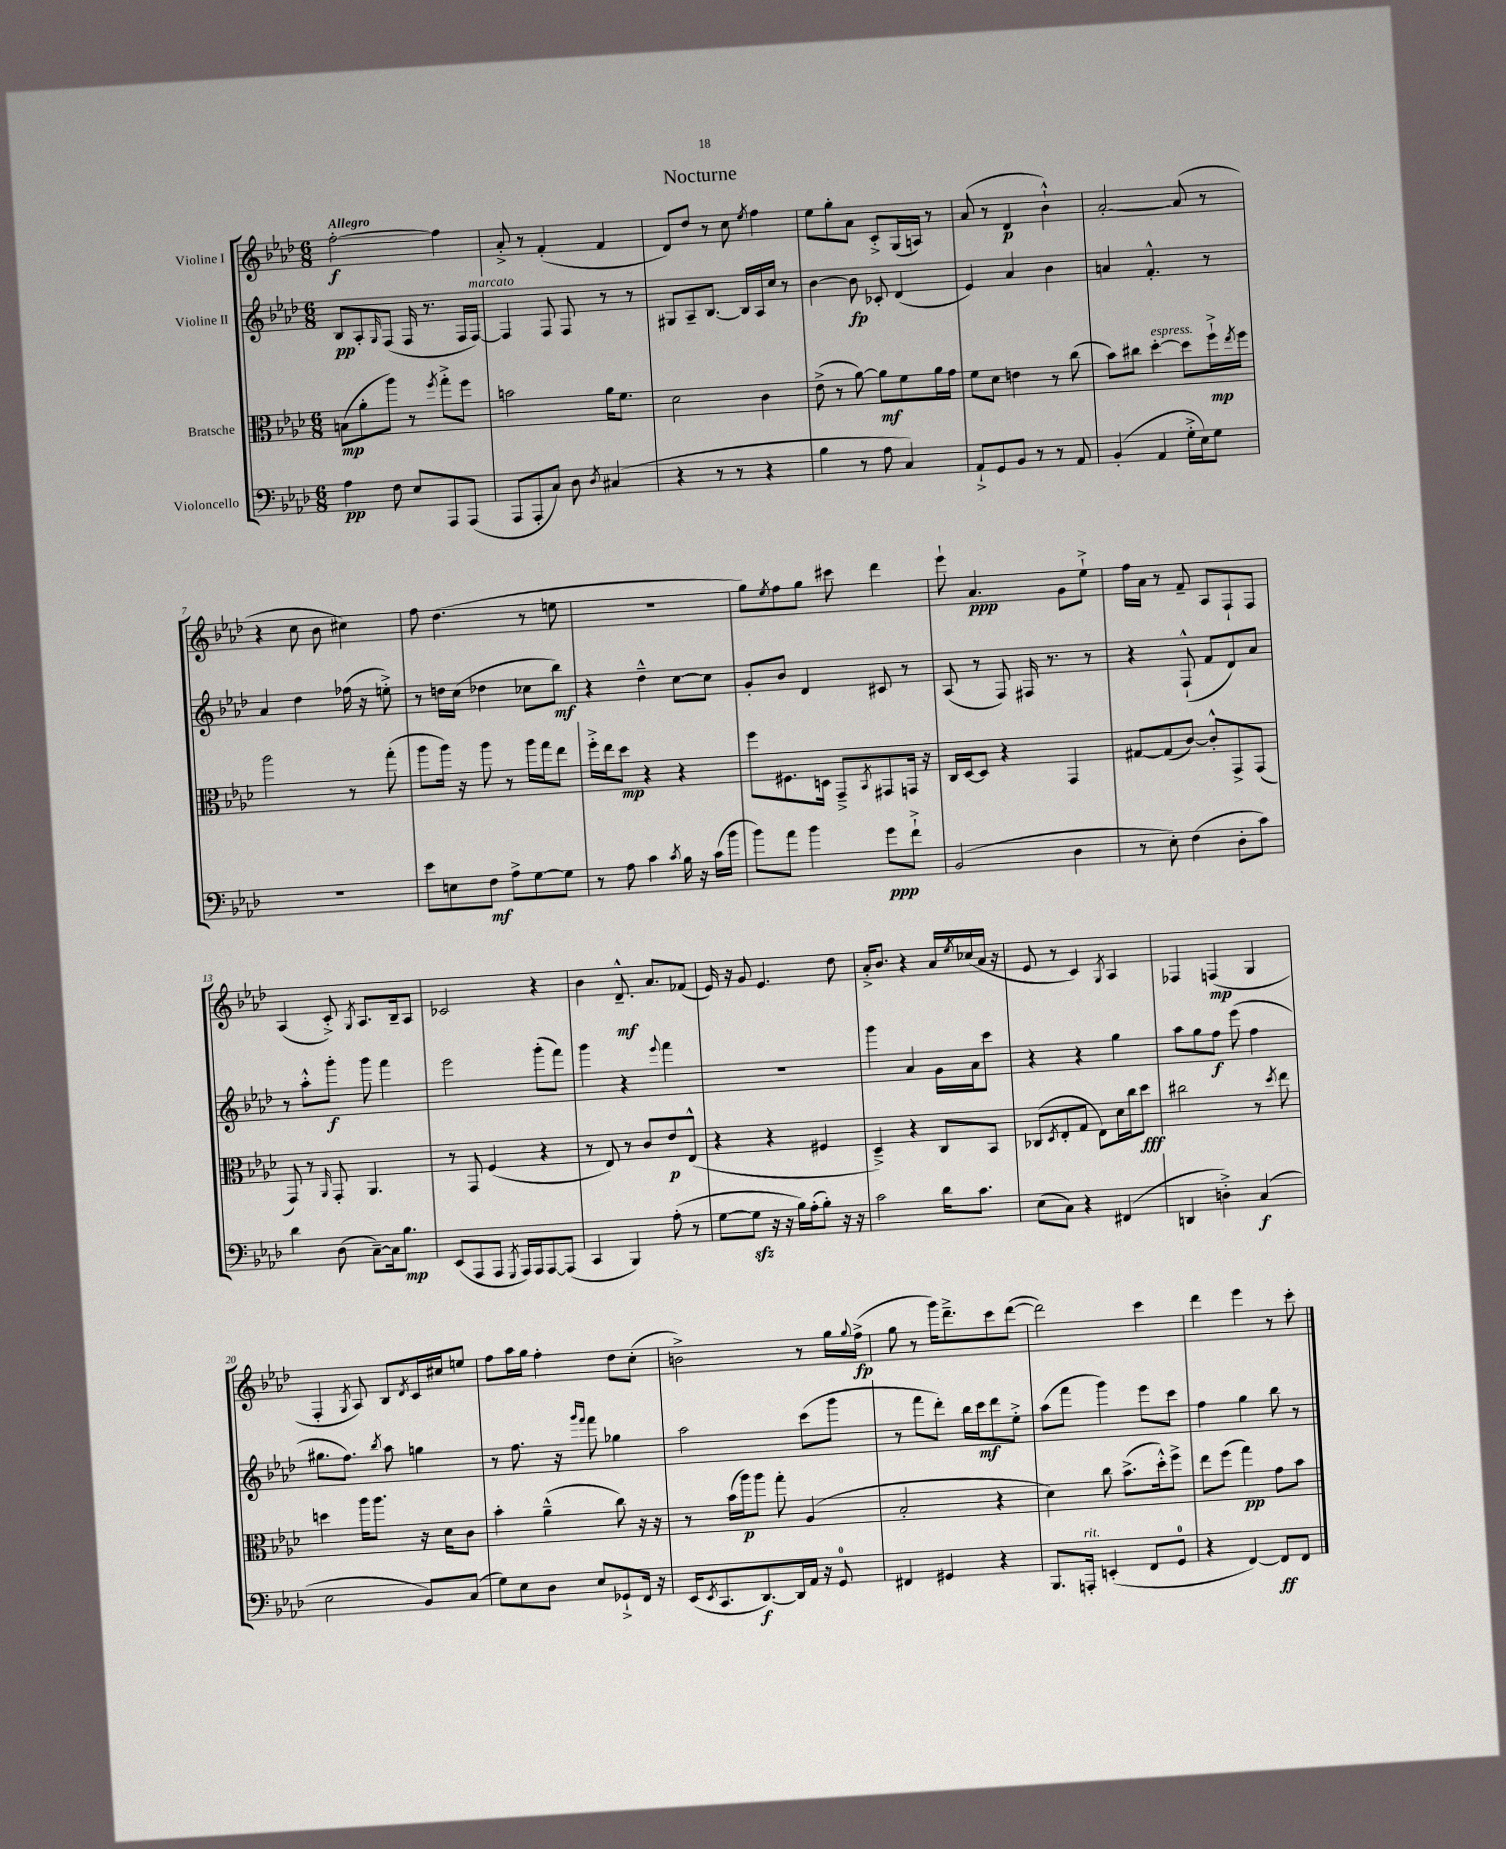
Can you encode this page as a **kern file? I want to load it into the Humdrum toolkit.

**kern	**dynam	**kern	**dynam	**kern	**dynam	**kern	**dynam
*part4	*part4	*part3	*part3	*part2	*part2	*part1	*part1
*staff4	*staff4	*staff3	*staff3	*staff2	*staff2	*staff1	*staff1
*I"Violoncello	*	*I"Bratsche	*	*I"Violine II	*	*I"Violine I	*
*clefF4	*	*clefC3	*	*clefG2	*	*clefG2	*
*k[b-e-a-d-]	*	*k[b-e-a-d-]	*	*k[b-e-a-d-]	*	*k[b-e-a-d-]	*
*M6/8	*	*M6/8	*	*M6/8	*	*M6/8	*
=1	=1	=1	=1	=1	=1	=1	=1
!	!	!	!	!	!	!LO:TX:a:B:t=Allegro	!
4A-\	pp	(8Bn\L	mp	8B-/L	pp	[2ff'\	f
.	.	8a-'\	.	8A-'/	.	.	.
.	.	.	.	16qqG/	.	.	.
8F\	.	8aa-\J)	.	(8F/J	.	.	.
8E-/L	.	8r	.	16F/	.	.	.
.	.	.	.	8.r	.	.	.
.	.	8qff/	.	.	.	.	.
8AAA-/	.	8gg'^\L	.	.	.	4ff\]	.
(8AAA-/J	.	8ff\J	.	16F/LL	.	.	.
!	!	!	!	!LO:TX:a:i:t=marcato	!	!	!
.	.	.	.	[16F/JJ)	.	.	.
=2	=2	=2	=2	=2	=2	=2	=2
8AAA-/L	.	2bn\	.	4F/]	.	8a-'^/	.
8AAA-'/	.	.	.	.	.	8r	.
8C/J)	.	.	.	8F/	.	(4f'/	.
8D-\	.	.	.	8F/	.	.	.
8qD-/	.	.	.	.	.	.	.
(4C#X/	.	16a-\KL	.	8r	.	4f/	.
.	.	8.f\J	.	.	.	.	.
.	.	.	.	8r	.	.	.
=3	=3	=3	=3	=3	=3	=3	=3
4r	.	2d-\	.	8G#X/L	.	8d-/L)	.
.	.	.	.	8A-~/	.	8dd-/J	.
8r	.	.	.	[8.B-/J	.	8r	.
8r	.	.	.	.	.	8cc\	.
.	.	.	.	16B-/LL]	.	.	.
.	.	.	.	.	.	8qee-/	.
4r	.	4c\	.	16A-/	.	4ff\	.
.	.	.	.	16cc/JJ	.	.	.
.	.	.	.	8r	.	.	.
=4	=4	=4	=4	=4	=4	=4	=4
4B-\	.	(8e-^\	.	[4b-\	.	8ee-\L	.
.	.	8r	.	.	.	8gg'\	.
8r	.	[8a-\)	.	8b-\]	fp	8a-\J	.
8A-\	.	8a-\L]	mf	8c-X'/	.	8c'^/L	.
4C/)	.	8f\	.	(4d-/	.	(16G/L	.
.	.	.	.	.	.	16An/JJ)	.
.	.	16a-\L	.	.	.	8r	.
.	.	16g\JJ	.	.	.	.	.
=5	=5	=5	=5	=5	=5	=5	=5
8AA-`^/L	.	8f\L	.	4e-/)	.	(8a-/	.
8GG/	.	8d-\J	.	.	.	8r	.
8BB-/J	.	4en\	.	4a-/	.	4d-/	p
8r	.	.	.	.	.	.	.
8r	.	8r	.	4b-\	.	4b-`^^\)	.
8AA-/	.	(8cc\	.	.	.	.	.
=6	=6	=6	=6	=6	=6	=6	=6
(4BB-'/	.	8b-\L)	.	4an/	.	[2a-'/	.
.	.	8cc#X\J	.	.	.	.	.
!	!	!LO:TX:a:i:t=espress.	!	!	!	!	!
4AA-/	.	[4dd-'\	.	4.f'^^/	.	.	.
16G'^\LL	.	8dd-\L]	.	.	.	(8a-/]	.
16E-\J)	.	.	.	.	.	.	.
8G\J	.	16ff`^\L	mp	8r	.	8r	.
.	.	8qee-/	.	.	.	.	.
.	.	16ff\JJ	.	.	.	.	.
!!LO:LB:g=z
=7	=7	=7	=7	=7	=7	=7	=7
2.r	.	2aa-\	.	4a-/	.	4r	.
.	.	.	.	4dd-\	.	8cc\	.
.	.	.	.	.	.	8b-\	.
.	.	8r	.	(16ff-X\	.	4cc#X\)	.
.	.	.	.	16r	.	.	.
.	.	(8gg'\	.	8een'^\)	.	.	.
=8	=8	=8	=8	=8	=8	=8	=8
8e-\L	.	8aa-\L	.	8r	.	8ff\	.
8En\	.	16aa-\Jk)	.	16ddn\LL	.	(4.dd-\	.
.	.	16r	.	(16cc\JJ	.	.	.
8F\J	mf	8aa-\	.	4dd-X\	.	.	.
8A-^\L	.	8r	.	.	.	.	.
[8G\	.	16aa-\LL	.	8cc-X\L	.	8r	.
.	.	16gg\J	.	.	.	.	.
8G\J]	.	8ee-\J	.	8bb-\J)	mf	8een\	.
=9	=9	=9	=9	=9	=9	=9	=9
8r	.	16ff'^\LL	.	4r	.	2.r	.
.	.	16ee-\J	.	.	.	.	.
8A-\	.	8dd-\J	mp	.	.	.	.
4c\	.	4r	.	4dd-~^^\	.	.	.
8qc/	.	.	.	.	.	.	.
16B-\	.	4r	.	[8cc\L	.	.	.
16r	.	.	.	.	.	.	.
(16c\LL	.	.	.	8cc\J]	.	.	.
16b-\JJ	.	.	.	.	.	.	.
=10	=10	=10	=10	=10	=10	=10	=10
8b-\L)	.	8ff\L	.	8g'/L	.	8gg\L)	.
.	.	.	.	.	.	8qee-/	.
8a-\J	.	8.F#X\	.	8b-/J	.	8ff\	.
4b-\	.	.	.	4d-/	.	8gg\J	.
.	.	16Dn\Jk	.	.	.	.	.
.	.	8GG~^/L	.	.	.	8ccc#X\	.
.	.	8qBB-/	.	.	.	.	.
8g\L	ppp	8GG#X/	.	8c#X/	.	4ddd-\	.
8f`^\J	.	16GGn/Jk	.	8r	.	.	.
.	.	16r	.	.	.	.	.
=11	=11	=11	=11	=11	=11	=11	=11
(2BB-/	.	16C/LL	.	(8A-/	.	8eee-`\	.
.	.	[16D-/J	.	.	.	.	.
.	.	8D-/J]	.	8r	.	4.a-/	ppp
.	.	4r	.	8F/)	.	.	.
.	.	.	.	16F#X/	.	.	.
.	.	.	.	8.r	.	.	.
4D-\	.	4GG/	.	.	.	8g\L	.
.	.	.	.	8r	.	8ee-`^\J	.
=12	=12	=12	=12	=12	=12	=12	=12
8r	.	[8G#X/L	.	4r	.	16ff\LL	.
.	.	.	.	.	.	16a-\JJ	.
8E-'\)	.	(8G#/]	.	.	.	8r	.
(4F\	.	[8c/J)	.	(8F`^^/	.	8f~/	.
.	.	8c'^^/L]	.	8f/L	.	8A-/L	.
8D-'\L	.	8GG^/	.	8d-/)	.	8F`/	.
8c\J)	.	(8GG/J	.	8a-/J	.	8F/J	.
!!LO:LB:g=z
=13	=13	=13	=13	=13	=13	=13	=13
4d-\	.	8GG/)	.	8r	.	(4A-/	.
.	.	8r	.	8aa-'^^\L	.	.	.
.	.	16qqAA-/	.	.	.	.	.
(8D-\	.	8GG'/	.	8ggg'\J	f	8c'^/)	.
.	.	.	.	.	.	8qG/	.
[8C~\L)	.	4.AA-/	.	8ggg\	.	8.A-/L	.
16C\k]	.	.	.	4fff\	.	.	.
8.B-\J	mp	.	.	.	.	16B-~/k	.
.	.	.	.	.	.	8A-/J	.
=14	=14	=14	=14	=14	=14	=14	=14
(8EE-/L	.	8r	.	2eee-\	.	2c-X/	.
8AAA-/	.	8GG/	.	.	.	.	.
8AAA-/J	.	(4F/	.	.	.	.	.
8qGGG/	.	.	.	.	.	.	.
16AAA-/LL)	.	.	.	.	.	.	.
16AAA-/J	.	.	.	.	.	.	.
[8AAA-/	.	4r	.	(8ggg'\L	.	4r	.
(8AAA-/J]	.	.	.	8fff\J)	.	.	.
=15	=15	=15	=15	=15	=15	=15	=15
4CC/	.	8r	.	4ggg\	.	4b-\	.
.	.	8E-/)	.	.	.	.	.
4BBB-/)	.	8r	.	4r	.	8.d-~^^/	mf
.	.	8c/L	.	.	.	.	.
.	.	.	.	.	.	8.a-/L	.
.	.	.	.	8qqeee-/	.	.	.
(8A-'\	.	8e-/	p	4fff\	.	.	.
8r	.	(8E-^^/J	.	.	.	(8f-X/J	.
=16	=16	=16	=16	=16	=16	=16	=16
[8G\L	.	4r	.	2.r	.	16e-/)	.
.	.	.	.	.	.	16r	.
8Gzz\J]	.	.	.	.	.	8g/	.
16r	.	4r	.	.	.	4.e-/	.
16r	.	.	.	.	.	.	.
16B-\LL)	.	.	.	.	.	.	.
(16A-'\J	.	.	.	.	.	.	.
8B-'\J)	.	4F#X/	.	.	.	.	.
16r	.	.	.	.	.	8dd-\	.
16r	.	.	.	.	.	.	.
=17	=17	=17	=17	=17	=17	=17	=17
2c\	.	4D-~^/)	.	4ggg\	.	16a-'^/KL	.
.	.	.	.	.	.	8.b-/J	.
.	.	4r	.	4a-/	.	4r	.
16d-\KL	.	8C/L	.	16g\LL	.	16a-/LL	.
.	.	.	.	.	.	8qee-/	.
8.c\J	.	.	.	16a-\J	.	(16cc-X/	.
.	.	8BB-/J	.	8ccc\J	.	16a-/JJ	.
.	.	.	.	.	.	16r	.
=18	=18	=18	=18	=18	=18	=18	=18
(8E-\L	.	(8C-X/L	.	4r	.	8e-/	.
.	.	8qD-/	.	.	.	.	.
8C\J)	.	8E-'/	.	.	.	8r	.
4r	.	8G/J	.	4r	.	4c/)	.
.	.	8E-\L)	.	.	.	.	.
.	.	.	.	.	.	8qG/	.
(4FF#X/	.	16d-\L	.	4gg\	.	4A-/	.
.	.	16cc\J	.	.	.	.	.
.	.	8dd-\J	fff	.	.	.	.
=19	=19	=19	=19	=19	=19	=19	=19
4DDn/	.	2cc#X\	.	8aa-\L	.	4F-X/	.
.	.	.	.	8gg\	.	.	.
4Dn'^\)	.	.	.	8ff\J	f	(4Fn/	mp
.	.	.	.	(8eee-\	.	.	.
(4C/	f	8r	.	4ff\	.	4G/	.
.	.	8qdd-/	.	.	.	.	.
.	.	8ee-\	.	.	.	.	.
!!LO:LB:g=z
=20	=20	=20	=20	=20	=20	=20	=20
2E-\	.	4ddn\	.	8.gg#X\L	.	4F'/	.
.	.	.	.	8.ff\J)	.	.	.
.	.	.	.	.	.	8qG/	.
.	.	16aa-\KL	.	.	.	8A-/)	.
.	.	8.aa-\J	.	.	.	.	.
.	.	.	.	8qbb-/	.	.	.
.	.	.	.	8aa-\	.	8B-/L	.
.	.	.	.	.	.	8qd-/	.
8BB-/L)	.	16r	.	4ggn\	.	16c/L	.
.	.	16d-\KL	.	.	.	16cc#X/J	.
(8C/J	.	8c\J	.	.	.	8een/J	.
=21	=21	=21	=21	=21	=21	=21	=21
8G\L)	.	4b-'\	.	8r	.	8ff\L	.
8E-\	.	.	.	8.ff\	.	16aa-\L	.
.	.	.	.	.	.	16gg\JJ	.
8D-\J	.	(4a-~^^\	.	.	.	4ff'\	.
.	.	.	.	16r	.	.	.
.	.	.	.	16qqggg/LL	.	.	.
.	.	.	.	16qqfff/JJ	.	.	.
8E-/L	.	.	.	8fff\	.	.	.
8GG-X`^/	.	8cc\)	.	4gg-X\	.	8dd-\L	.
16FF/Jk	.	16r	.	.	.	(8cc'\J	.
16r	.	16r	.	.	.	.	.
=22	=22	=22	=22	=22	=22	=22	=22
(16EE-/KL	.	8r	.	2aa-\	.	2bn^\)	.
8qEE-/	.	.	.	.	.	.	.
8.CC/	.	.	.	.	.	.	.
.	.	(16b-\LL	.	.	.	.	.
.	.	16aa-\J)	p	.	.	.	.
[8.DD-/)	f	8aa-\J	.	.	.	.	.
.	.	8gg'\	.	.	.	.	.
16DD-/L]	.	.	.	.	.	.	.
16AA-/JJ	.	(4A-/	.	(8ccc\L	.	8r	.
16r	.	.	.	.	.	.	.
8GG/	.	.	.	8ggg\J	.	16gg\LL	.
.	.	.	.	.	.	8qqgg/	.
.	.	.	.	.	.	(16ff^\JJ	fp
=23	=23	=23	=23	=23	=23	=23	=23
4FF#X/	.	2B-'/	.	8r	.	8gg\	.
.	.	.	.	8fff\L	.	8r	.
4GG#X/	.	.	.	8ddd-'\J)	.	16ggg\KL)	.
.	.	.	.	.	.	8.ddd-~^\	.
.	.	.	.	16bb-\LL	.	.	.
.	.	.	.	16ccc\J	mf	.	.
4r	.	4r	.	8ddd-\	.	8ccc\	.
.	.	.	.	8ee-'^\J	.	([8ddd-\J	.
=24	=24	=24	=24	=24	=24	=24	=24
8.BBB-/L	.	4d-\)	.	(8aa-\L	.	2ddd-\])	.
.	.	.	.	8fff\J	.	.	.
!LO:TX:a:i:t=rit.	!	!	!	!	!	!	!
16AAAn'/Jk	.	.	.	.	.	.	.
(4EEn'/	.	8cc\	.	4ggg\)	.	.	.
.	.	(8.b-^\L	.	.	.	.	.
8FF/L	.	.	.	8eee-\L	.	4ccc\	.
.	.	16dd-'^^\k)	.	.	.	.	.
8GG/J	.	8ff^\J	.	8ccc\J	.	.	.
=25	=25	=25	=25	=25	=25	=25	=25
4r	.	8ee-\L	.	4ff\	.	4ddd-\	.
.	.	(8ff\J	.	.	.	.	.
[4FF/)	.	4gg\)	pp	4gg\	.	4eee-\	.
8FF/L]	ff	8g\L	.	8bb-\	.	8r	.
8FF/J	.	8b-\J	.	8r	.	8ccc'\	.
==	==	==	==	==	==	==	==
*-	*-	*-	*-	*-	*-	*-	*-
